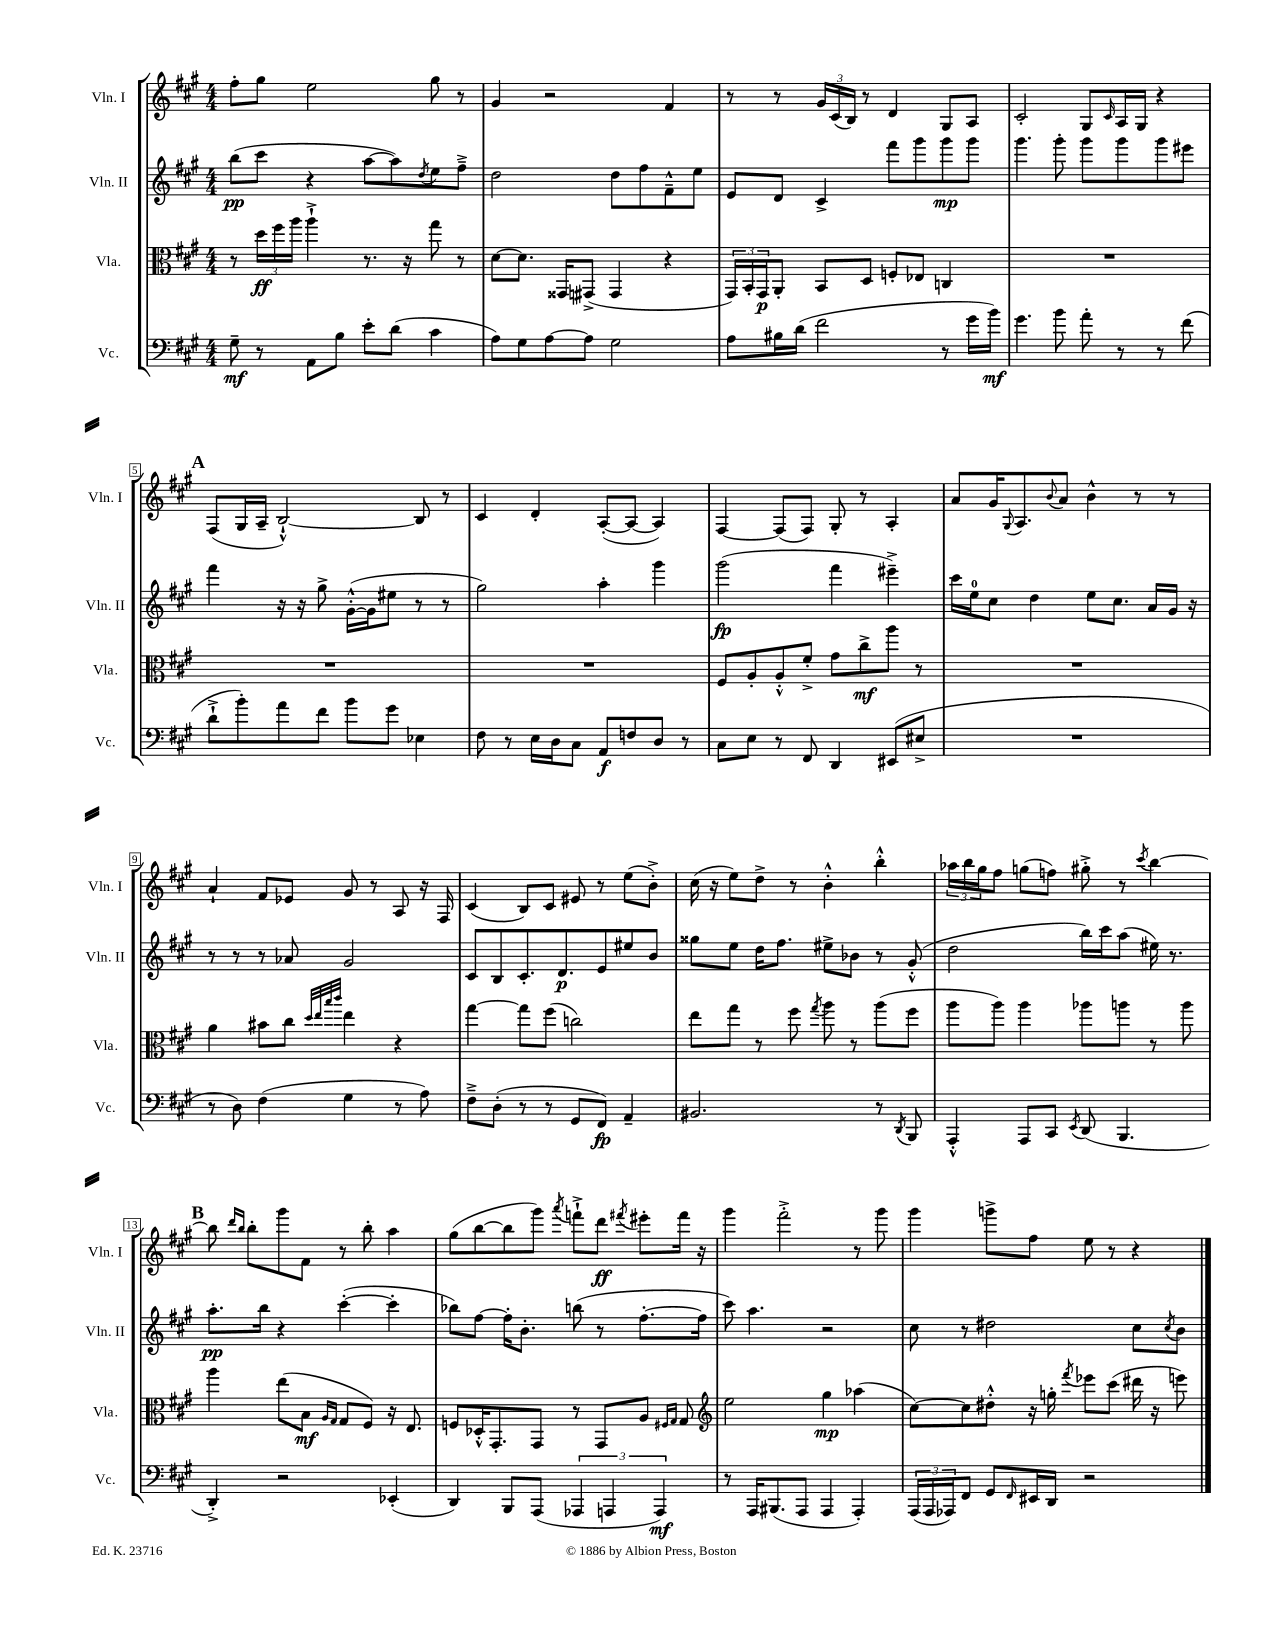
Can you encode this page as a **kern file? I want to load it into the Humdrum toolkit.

**kern	**kern	**kern	**kern
*staff4	*staff3	*staff2	*staff1
*clefF4	*clefC3	*clefG2	*clefG2
*k[f#c#g#]	*k[f#c#g#]	*k[f#c#g#]	*k[f#c#g#]
*M4/4	*M4/4	*M4/4	*M4/4
8G#~	8r	(8bb	8ff#'
8r	24dd	8ccc#	8gg#
.	24ff#	.	.
.	24aa	.	.
8AA	4aa`^	4r	2ee
8B	.	.	.
8e'	8.r	[8aa	.
(8d	.	8aa])	.
.	16r	.	.
.	.	8qdd	.
4c#	8gg#	8ee	8gg#
.	8r	8ff#~^	8r
=	=	=	=
8A)	[8d	2dd	4g#
8G#	8.d]	.	.
[8A	.	.	2r
.	16GG##	.	.
8A]	(8GG#^	.	.
2G#	4GG#	8dd	.
.	.	8ff#	.
.	4r	8f#~^^	4f#
.	.	8ee	.
=	=	=	=
8A	24GG#)	8e	8r
.	24BB'	.	.
.	24GG#	.	.
16B#	8AA'	8d	8r
(16d	.	.	.
2f#	8BB	4c#^	24g#
.	.	.	(24c#
.	.	.	24B)
.	8D	.	8r
.	8F'	8fff#	4d
.	8E-	8ggg#	.
8r	4C	8ggg#	8G#
16g#	.	8ggg#	8A
16b)	.	.	.
=	=	=	=
4.g#	1r	4.ggg#	2c#'
8b	.	8ggg#'	.
8a'	.	8ggg#	8G#
.	.	.	16qqc#
8r	.	8ggg#	16A
.	.	.	16G#
8r	.	8ggg#	4r
(8f#	.	8eee#	.
=	=	=	=
8d`^	1r	4fff#	(8F#
8b')	.	.	16G#
.	.	.	16A~
8a	.	16r	[2B`^^)
.	.	16r	.
8f#	.	8gg#^	.
8b	.	([16g#'^^	.
.	.	16g#]	.
8g#	.	8ee#	.
4E-	.	8r	8B]
.	.	8r	8r
=	=	=	=
8F#	1r	2gg#)	4c#
8r	.	.	.
16E	.	.	4d'
16D	.	.	.
8C#	.	.	.
8AA	.	4aa'	([8A'
8F	.	.	8A_
8D	.	4ggg#	4A])
8r	.	.	.
=	=	=	=
8C#	8F#	(2ggg#	[4F#
8E	8A'	.	.
8r	8A'^^	.	(8F#]
8FF#	8f#'^	.	8F#)
4DD	8g#	4fff#	8G#'
.	8cc#^	.	8r
(8EE#	8aa	4eee#~^)	4A'
8E#^	8r	.	.
=	=	=	=
1r	1r	16ccc#	8a
.	.	16ee	.
.	.	8cc#	16g#
.	.	.	8qqG#
.	.	.	8.A
.	.	4dd	.
.	.	.	8qqb
.	.	.	8a
.	.	8ee	4b^^
.	.	8.cc#	.
.	.	.	8r
.	.	16a	.
.	.	16g#	8r
.	.	16r	.
=	=	=	=
8r	4a	8r	4a`
8D)	.	8r	.
(4F#	8b#	8r	8f#
.	8cc#	8a-	8e-
.	32qqdd	.	.
.	32qqee	.	.
.	32qqbb	.	.
.	32qqccc#	.	.
4G#	4ee	2g#	8g#
.	.	.	8r
8r	4r	.	8A
8A)	.	.	16r
.	.	.	16F#
=	=	=	=
8F#~^	[4gg#	8c#	(4c#
(8D'	.	8B	.
8r	8gg#]	8.c#'	8B)
8r	(8ff#	.	8c#
.	.	8.d	.
8GG#	2cc)	.	8e#
8FF#)	.	8e	8r
4AA~	.	8ee#	(8ee
.	.	8b	8b'^)
=	=	=	=
2.BB#	8ee	8gg##	(16cc#
.	.	.	16r
.	8gg#	8ee	8ee)
.	8r	16dd	8dd^
.	.	8.ff#	.
.	8ff#	.	8r
.	8qgg#	.	.
.	8aa	8ee#^	4b'^^
.	8r	8b-	.
8r	(8aa	8r	4bb'^^
8qDD	.	.	.
8BBB	8ff#	(8g#'^^	.
=	=	=	=
4AAA'^^	8aa	2dd	24aa-
.	.	.	24bb
.	.	.	24gg#
.	8aa)	.	8ff#
8AAA	4aa	.	(8gg
8CC#	.	.	8ff)
8qEE	.	.	.
(8DD	8aa-	16bb)	8gg#'^
.	.	16ccc#	.
4.BBB	8aa	(8aa	8r
.	.	.	8qccc#
.	8r	16ee#)	[4bb
.	.	8.r	.
.	8aa	.	.
=	=	=	=
4DD'^)	4aa	8.aa'	8bb]
.	.	.	16qqddd
.	.	.	16qqbb
.	.	.	8bb'
.	.	16bb	.
2r	(8ee	4r	8ggg#
.	8B	.	8f#
.	16qqA	.	.
.	16qqG#	.	.
.	8G#	([4ccc#'	8r
.	8F#)	.	8bb'
(4EE-'	16r	4ccc#']	4aa
.	8.E	.	.
=	=	=	=
4DD)	8F	8bb-)	(8gg#
.	16D-'^^	[8ff#	[8bb
.	8.GG#'	.	.
8BBB	.	16ff#']	8bb]
.	.	8.b'	.
(8AAA	8GG#	.	8ggg#)
.	.	.	8qaaa
6AAA-	8r	(8bb	8fff`^
.	8GG#	8r	8ddd
6AAA	.	.	.
.	.	.	8qfff#
.	8A	[8.ff#'	8eee#'
6AAA)	.	.	.
.	16qqF#	.	.
.	16qqG#	.	.
.	8G#	.	16fff#
.	.	16ff#]	16r
=	=	=	=
*	*clefG2	*	*
8r	2ee	8ccc#)	4ggg#
16AAA	.	4.aa	.
(8.BBB#	.	.	.
.	.	.	2fff#'^
8AAA	.	.	.
4AAA	4gg#	2r	.
4AAA')	(4aa-	.	8r
.	.	.	8ggg#
=	=	=	=
(24AAA	[8cc#)	8cc#	4ggg#
24AAA	.	.	.
24AAA-)	.	.	.
8FF#	8cc#]	8r	.
8GG#	8dd#'^^	2dd#	8ggg^
16qqFF#	.	.	.
16EE#	16r	.	8ff#
16DD	16gg'	.	.
.	8qfff#	.	.
2r	8eee-	.	8ee
.	(8ccc#	.	8r
.	16ddd#	8cc#	4r
.	16r	.	.
.	.	8qcc#	.
.	8eee)	8b	.
==	==	==	==
*-	*-	*-	*-
